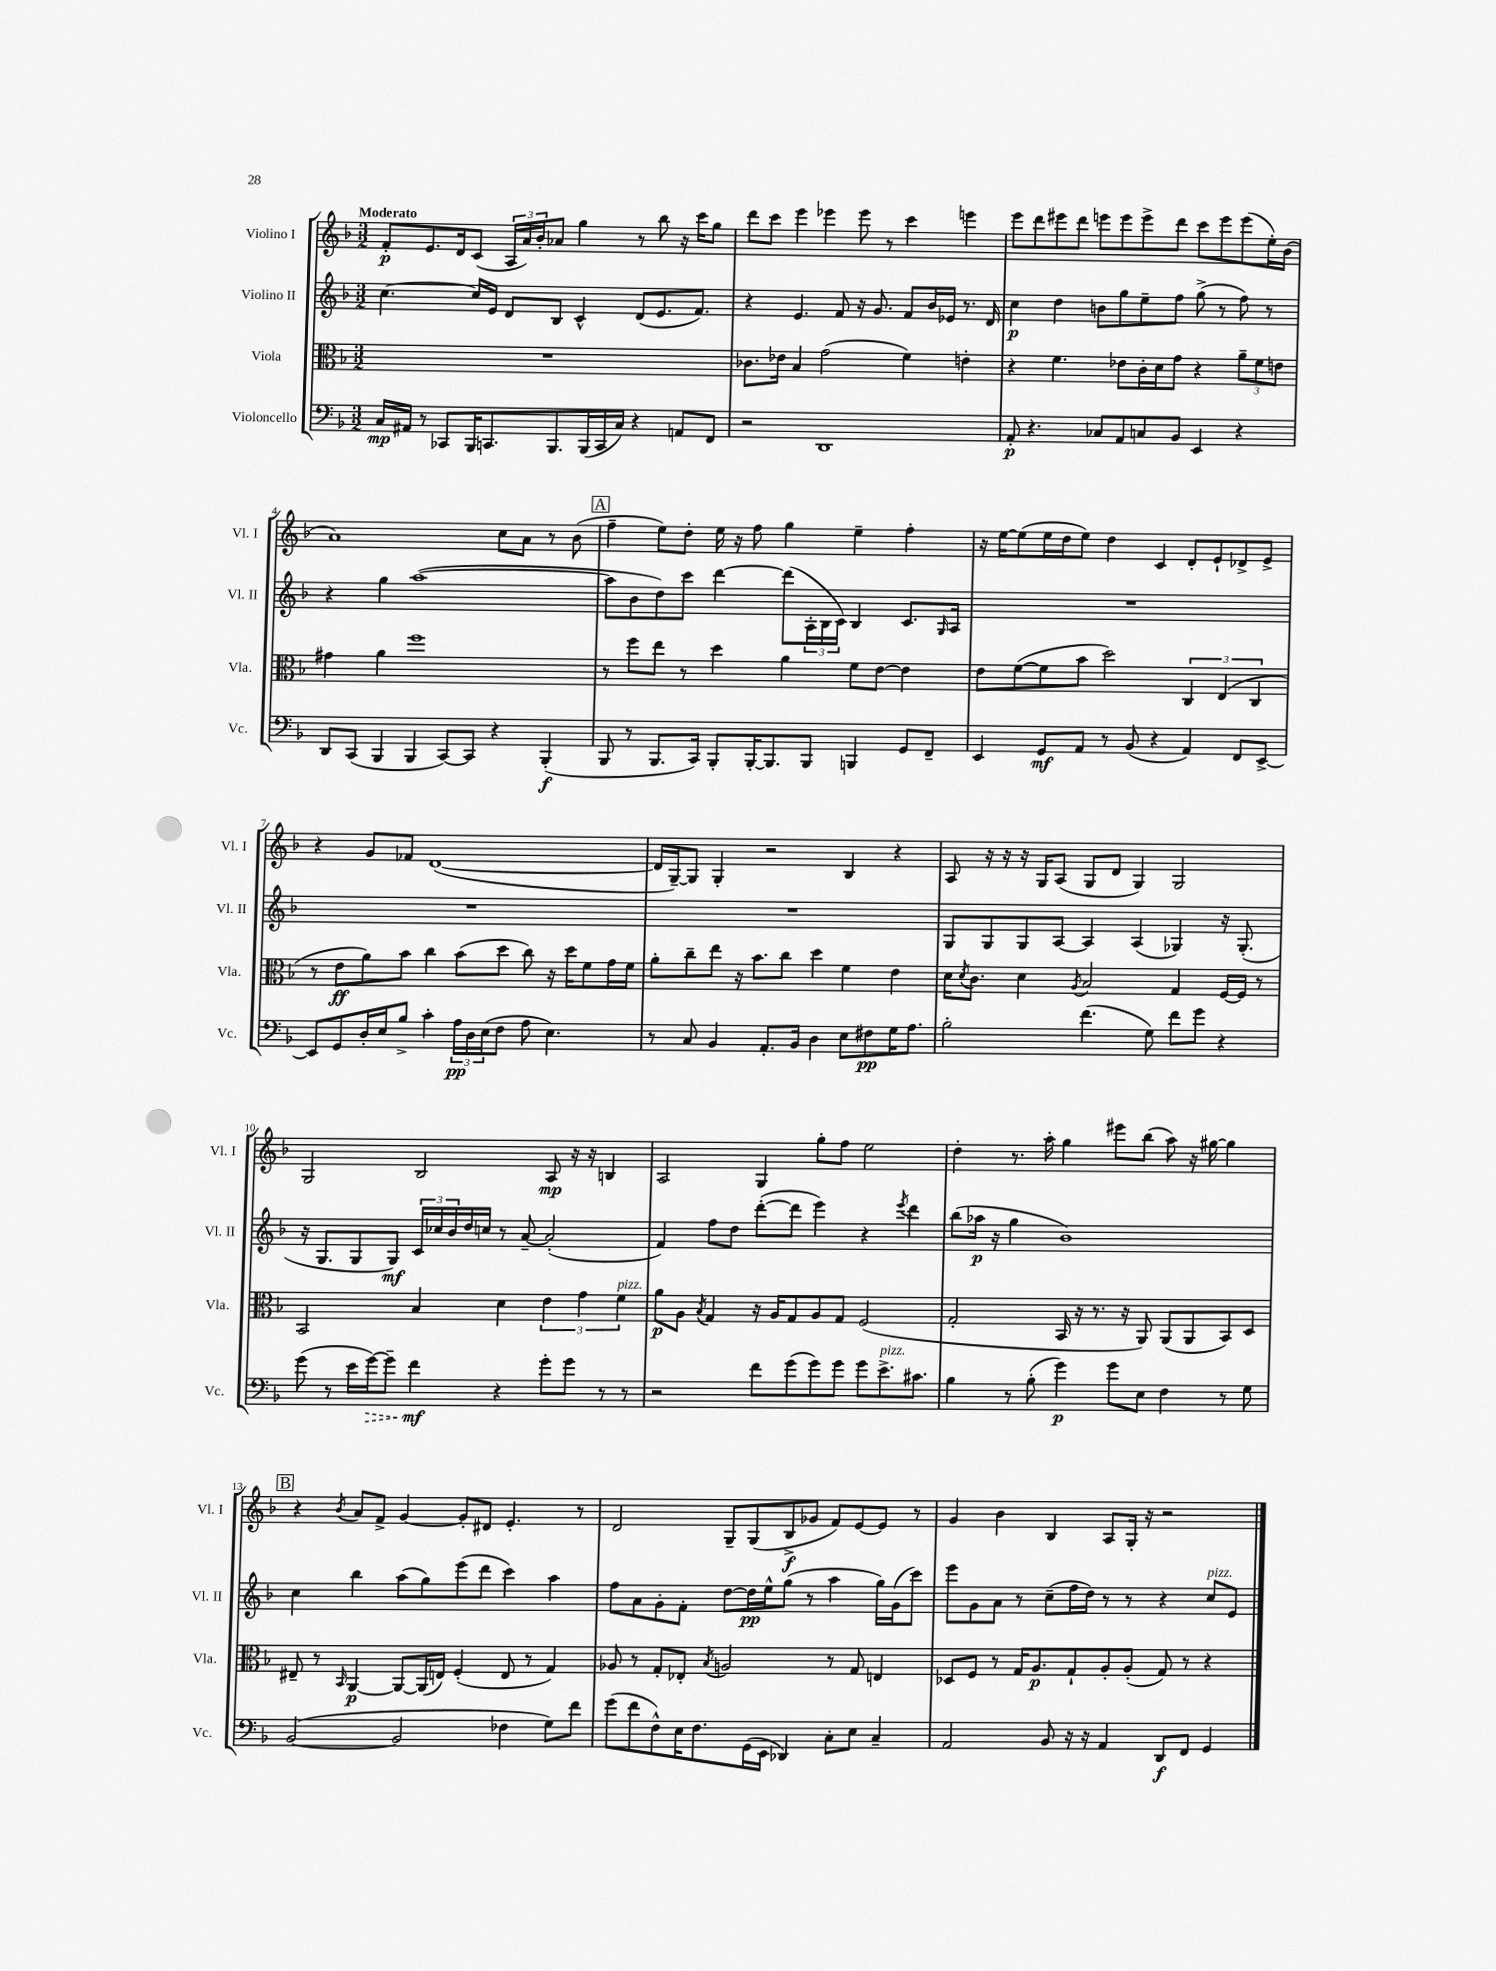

**kern	**dynam	**kern	**dynam	**kern	**dynam	**kern	**dynam
*part4	*part4	*part3	*part3	*part2	*part2	*part1	*part1
*staff4	*staff4	*staff3	*staff3	*staff2	*staff2	*staff1	*staff1
*I"Violoncello	*	*I"Viola	*	*I"Violino II	*	*I"Violino I	*
*I'Vc.	*	*I'Vla.	*	*I'Vl. II	*	*I'Vl. I	*
*clefF4	*	*clefC3	*	*clefG2	*	*clefG2	*
*k[b-]	*	*k[b-]	*	*k[b-]	*	*k[b-]	*
*M3/2	*	*M3/2	*	*M3/2	*	*M3/2	*
=1	=1	=1	=1	=1	=1	=1	=1
!	!	!	!	!	!	!LO:TX:a:B:t=Moderato	!
16C/LL	mp	1.r	.	[4.cc\	.	8f'/L	p
16AA#X/JJ	.	.	.	.	.	.	.
8r	.	.	.	.	.	8.e/	.
8CC-X/L	.	.	.	.	.	.	.
.	.	.	.	.	.	16d/k	.
16BBB-/K	.	.	.	16cc/LL]	.	(8c/J	.
8.CCn/	.	.	.	16e/JJ	.	.	.
.	.	.	.	8d/L	.	24A/LL	.
.	.	.	.	.	.	24a/)	.
.	.	.	.	.	.	24b-'/J	.
8.BBB-/	.	.	.	8B-/J	.	8a-X/J	.
.	.	.	.	4c^^/	.	4gg\	.
(16BBB-/L	.	.	.	.	.	.	.
16CC/	.	.	.	.	.	.	.
16C/JJ)	.	.	.	.	.	.	.
4r	.	.	.	(8d/L	.	8r	.
.	.	.	.	8.e/	.	8bb-\	.
8AAn/L	.	.	.	.	.	16r	.
.	.	.	.	8.f/J)	.	16ccc\KL	.
8FF/J	.	.	.	.	.	8gg\J	.
=2	=2	=2	=2	=2	=2	=2	=2
2r	.	8.c-X\L	.	4r	.	8ddd\L	.
.	.	.	.	.	.	8ccc\J	.
.	.	16e-X\Jk	.	.	.	.	.
.	.	4B-/	.	4.e/	.	4eee\	.
1DD	.	(2g\	.	.	.	4eee-X\	.
.	.	.	.	8f/	.	.	.
.	.	.	.	16r	.	8eee-\	.
.	.	.	.	8.g/	.	.	.
.	.	.	.	.	.	8r	.
.	.	4f\)	.	8f/L	.	4ccc\	.
.	.	.	.	16b-/L	.	.	.
.	.	.	.	16e-X/JJ	.	.	.
.	.	4en'\	.	8.r	.	4eeen\	.
.	.	.	.	16d/	.	.	.
=3	=3	=3	=3	=3	=3	=3	=3
8AA'/	p	4r	.	4cc\	p	8eee\L	.
4.r	.	.	.	.	.	8ddd\	.
.	.	4.f\	.	4dd\	.	8eee#X\	.
.	.	.	.	.	.	8ddd\J	.
8C-X/L	.	.	.	8bn\L	.	8eeen\L	.
8AA/	.	8e-X\L	.	8gg\	.	8eee\	.
8Cn/	.	16c'\L	.	8ee~\	.	8eee^\	.
.	.	16d\J	.	.	.	.	.
8BB-/J	.	8g\J	.	8ff\J	.	8ddd\J	.
4EE/	.	4r	.	(8gg^\	.	8ccc\L	.
.	.	.	.	8r	.	8eee\	.
4r	.	12a~\L	.	8ff\)	.	(8eee\	.
.	.	12f\	.	.	.	.	.
.	.	.	.	8r	.	16ee'\L)	.
.	.	12en\J	.	.	.	.	.
.	.	.	.	.	.	(16b-\JJ	.
!!LO:LB:g=z
=4	=4	=4	=4	=4	=4	=4	=4
8DD/L	.	4g#X\	.	4r	.	1a)	.
(8CC/J	.	.	.	.	.	.	.
4BBB-/	.	4a\	.	4gg\	.	.	.
4BBB-/	.	1ff	.	([1aa	.	.	.
[8CC/L)	.	.	.	.	.	.	.
8CC/J]	.	.	.	.	.	.	.
4r	.	.	.	.	.	8cc\L	.
.	.	.	.	.	.	8a\J	.
(4BBB-'/	f	.	.	.	.	8r	.
.	.	.	.	.	.	(8b-\	.
!!LO:REH:place=s1:t=A
=5	=5	=5	=5	=5	=5	=5	=5
8BBB-/	.	8r	.	8aa\L]	.	4ff~\	.
8r	.	8ff\L	.	8b-\	.	.	.
8.BBB-/L	.	8ee\J	.	8dd\)	.	8ee\L)	.
.	.	8r	.	8ccc\J	.	8dd'\J	.
16CC/Jk)	.	.	.	.	.	.	.
8BBB-'/L	.	4dd\	.	[4ddd\	.	16ee\	.
.	.	.	.	.	.	16r	.
[16BBB-'/K	.	.	.	.	.	8ff\	.
8.BBB-/]	.	.	.	.	.	.	.
.	.	4a\	.	(8ddd\L]	.	4gg\	.
8BBB-/J	.	.	.	24A'\L	.	.	.
.	.	.	.	24B-\	.	.	.
.	.	.	.	24c\JJ)	.	.	.
4BBBn/	.	8f\L	.	4B-/	.	4ee~\	.
.	.	[8e\J	.	.	.	.	.
8GG/L	.	4e\]	.	8.c/L	.	4ff'\	.
8FF~/J	.	.	.	.	.	.	.
.	.	.	.	16qqG/	.	.	.
.	.	.	.	16A/Jk	.	.	.
=6	=6	=6	=6	=6	=6	=6	=6
4EE/	.	8e\L	.	1.r	.	16r	.
.	.	.	.	.	.	[16ee\KL	.
.	.	([8f\	.	.	.	(8ee\]	.
8GG/L	mf	8f\]	.	.	.	16ee\L	.
.	.	.	.	.	.	16dd\J	.
8AA/J	.	8b-\J	.	.	.	8ee\J)	.
8r	.	2dd\)	.	.	.	4dd\	.
(8BB-/	.	.	.	.	.	.	.
4r	.	.	.	.	.	4c/	.
4AA/)	.	6C/	.	.	.	8d'/L	.
.	.	.	.	.	.	8e`/	.
.	.	(6E/	.	.	.	.	.
8FF/L	.	.	.	.	.	8d-X^/	.
.	.	6C/	.	.	.	.	.
[8EE^/J	.	.	.	.	.	8e^/J	.
!!LO:LB:g=z
=7	=7	=7	=7	=7	=7	=7	=7
8EE/L]	.	8r	.	1.r	.	4r	.
8GG/	.	8e\L	ff	.	.	.	.
16D'/L	.	8a\)	.	.	.	8g/L	.
16E/J	.	.	.	.	.	.	.
8B-^/J	.	8b-\J	.	.	.	8f-X/J	.
4c'\	.	4cc\	.	.	.	([1d	.
24A\LL	pp	(8b-\L	.	.	.	.	.
24D\	.	.	.	.	.	.	.
(24E\J	.	.	.	.	.	.	.
8F\J	.	8dd\J	.	.	.	.	.
8A\	.	8cc\)	.	.	.	.	.
4.E\)	.	16r	.	.	.	.	.
.	.	16dd\KL	.	.	.	.	.
.	.	8f\	.	.	.	.	.
.	.	16g\L	.	.	.	.	.
.	.	16f\JJ	.	.	.	.	.
=8	=8	=8	=8	=8	=8	=8	=8
8r	.	8a'\L	.	1.r	.	16d/LL]	.
.	.	.	.	.	.	[16G~/J)	.
8C/	.	8cc~\	.	.	.	8G/J]	.
4BB-/	.	8ee\J	.	.	.	4G'/	.
.	.	16r	.	.	.	.	.
.	.	8.b-\L	.	.	.	.	.
8.AA'/L	.	.	.	.	.	2r	.
.	.	8cc\J	.	.	.	.	.
16BB-/Jk	.	.	.	.	.	.	.
4D\	.	4dd\	.	.	.	.	.
8E\L	.	4f\	.	.	.	4B-/	.
8F#X\	pp	.	.	.	.	.	.
16G\K	.	4e\	.	.	.	4r	.
8.A\J	.	.	.	.	.	.	.
=9	=9	=9	=9	=9	=9	=9	=9
2B-'\	.	16d\KL	.	8G/L	.	8A/	.
.	.	8qd/	.	.	.	.	.
.	.	8.c\J	.	.	.	.	.
.	.	.	.	8G/	.	16r	.
.	.	.	.	.	.	16r	.
.	.	4d\	.	8G/	.	16r	.
.	.	.	.	.	.	16G/KL	.
.	.	.	.	[8A/J	.	(8A/J	.
.	.	8qA/	.	.	.	.	.
(4.f\	.	2B-/	.	4A/]	.	8G/L	.
.	.	.	.	.	.	8d/J	.
.	.	.	.	(4A/	.	4G/)	.
8G\)	.	.	.	.	.	.	.
8f\L	.	4G/	.	4G-X/)	.	2G/	.
8g\J	.	.	.	.	.	.	.
4r	.	[16F/LL	.	16r	.	.	.
.	.	16F/JJ]	.	(8.G-'/	.	.	.
.	.	8r	.	.	.	.	.
!!LO:LB:g=z
=10	=10	=10	=10	=10	=10	=10	=10
(8g\	.	2BB-/	.	16r	.	2G/	.
.	.	.	.	8.G/L	.	.	.
8r	.	.	.	.	.	.	.
16e\LL	.	.	.	8G/	.	.	.
!	!LO:HP:b	!	!	!	!	!	!
[16g\J)	>	.	.	.	.	.	.
8g~\J]	.	.	.	8G/J)	mf	.	.
4f\	mf	4B-/	.	24c/LL	.	2B-/	.
.	.	.	.	24cc-X/	.	.	.
.	.	.	.	24b-/	.	.	.
.	.	.	.	16dd/	.	.	.
.	.	.	.	16ccn/JJ	.	.	.
4r	]	4d\	.	8r	.	.	.
.	.	.	.	[8a~/	.	.	.
8g'\L	.	6e\	.	(2a'/]	.	8A/	mp
8g\J	.	.	.	.	.	16r	.
.	.	6g\	.	.	.	.	.
.	.	.	.	.	.	16r	.
8r	.	.	.	.	.	4Bn/	.
!	!	!LO:TX:a:i:t=pizz.	!	!	!	!	!
.	.	6f\	.	.	.	.	.
8r	.	.	.	.	.	.	.
=11	=11	=11	=11	=11	=11	=11	=11
2r	.	8a\L	p	4f/)	.	2A/	.
.	.	8A\J	.	.	.	.	.
.	.	8qB-/	.	.	.	.	.
.	.	4G/	.	8ff\L	.	.	.
.	.	.	.	8dd\J	.	.	.
8f\L	.	16r	.	([8ddd'\L	.	4G/	.
.	.	16A/KL	.	.	.	.	.
(8g\	.	8G/	.	8ddd\J]	.	.	.
8g\)	.	8A/	.	4eee\)	.	8gg'\L	.
8g\J	.	8G/J	.	.	.	8ff\J	.
8g\L	.	(2F/	.	4r	.	2ee\	.
!LO:TX:a:i:t=pizz.	!	!	!	!	!	!	!
8.e^\	.	.	.	.	.	.	.
.	.	.	.	8qeee/	.	.	.
.	.	.	.	4ddd\	.	.	.
8.c#X\J	.	.	.	.	.	.	.
=12	=12	=12	=12	=12	=12	=12	=12
4B-\	.	2G'/	.	(8bb-\L	.	4dd'\	.
.	.	.	.	16aa-X\Jk	p	.	.
.	.	.	.	16r	.	.	.
8r	.	.	.	4gg\	.	8.r	.
(8B-'\	.	.	.	.	.	.	.
.	.	.	.	.	.	16aa'\	.
4g\)	p	16BB-/	.	1b-)	.	4gg\	.
.	.	16r	.	.	.	.	.
.	.	8.r	.	.	.	.	.
8g\L	.	.	.	.	.	8eee#X\L	.
.	.	16r	.	.	.	.	.
8E\J	.	8AA/)	.	.	.	(8bb-\J	.
4F\	.	(8AA/L	.	.	.	8aa\)	.
.	.	8AA/	.	.	.	16r	.
.	.	.	.	.	.	[16gg#X\	.
8r	.	8BB-/)	.	.	.	4gg#\]	.
8G\	.	8D/J	.	.	.	.	.
!!LO:LB:g=z
!!LO:REH:place=s1:t=B
=13	=13	=13	=13	=13	=13	=13	=13
([2BB-/	.	8E#X~/	.	4cc\	.	4r	.
.	.	8r	.	.	.	.	.
.	.	16qqBB-/	.	.	.	8qb-/	.
.	.	[4AA/	p	4bb-\	.	8a/L	.
.	.	.	.	.	.	8f^/J	.
2BB-/]	.	8AA/L_	.	(8aa\L	.	[4g/	.
.	.	(16AA/L]	.	8gg\)	.	.	.
.	.	16En/JJ)	.	.	.	.	.
.	.	(4F'/	.	(8eee\	.	8g'/L]	.
.	.	.	.	8ddd\J	.	8d#X/J	.
4F-X\	.	8E/	.	4ccc\)	.	4.e'/	.
.	.	8r	.	.	.	.	.
8G\L)	.	4G/)	.	4aa\	.	.	.
8f\J	.	.	.	.	.	8r	.
=14	=14	=14	=14	=14	=14	=14	=14
(8g\L	.	8A-X/	.	8ff\L	.	2d/	.
8f\	.	8r	.	8a\	.	.	.
8F^^\)	.	8G'/L	.	8g'\	.	.	.
16E\K	.	8E-X'/J	.	8f'\J	.	.	.
8.F\	.	.	.	.	.	.	.
.	.	8qB-/	.	.	.	.	.
.	.	2An/	.	[8dd\L	.	8G~/L	.
(16GG\L	.	.	.	16dd\L]	pp	(8G/	.
16EE\JJ	.	.	.	16ee^^\J	.	.	.
4DD-X/)	.	.	.	(8gg\J	.	8B-^/	f
.	.	.	.	8r	.	8g-X/J	.
8C'\L	.	8r	.	4aa\	.	8f/L)	.
8E\J	.	8G/	.	.	.	[8e/	.
4C~/	.	4En/	.	16gg\LL)	.	8e/J]	.
.	.	.	.	(16g\J	.	.	.
.	.	.	.	8ccc\J)	.	8r	.
=15	=15	=15	=15	=15	=15	=15	=15
2AA/	.	8D-X/L	.	8eee\L	.	4g/	.
.	.	8F/J	.	8g\	.	.	.
.	.	8r	.	8a\J	.	4b-\	.
.	.	16G/KL	.	8r	.	.	.
.	.	8.A/	p	.	.	.	.
8BB-/	.	.	.	(8cc~\L	.	4B-/	.
16r	.	8G`/	.	16ff\L	.	.	.
16r	.	.	.	16dd\JJ)	.	.	.
4AA/	.	8A'/	.	8r	.	8A/L	.
.	.	(8A'/J	.	8r	.	16G'/Jk	.
.	.	.	.	.	.	16r	.
8DD/L	f	8G/)	.	4r	.	2r	.
8FF/J	.	8r	.	.	.	.	.
!	!	!	!	!LO:TX:a:i:t=pizz.	!	!	!
4GG/	.	4r	.	8cc/L	.	.	.
.	.	.	.	8e/J	.	.	.
==	==	==	==	==	==	==	==
*-	*-	*-	*-	*-	*-	*-	*-
